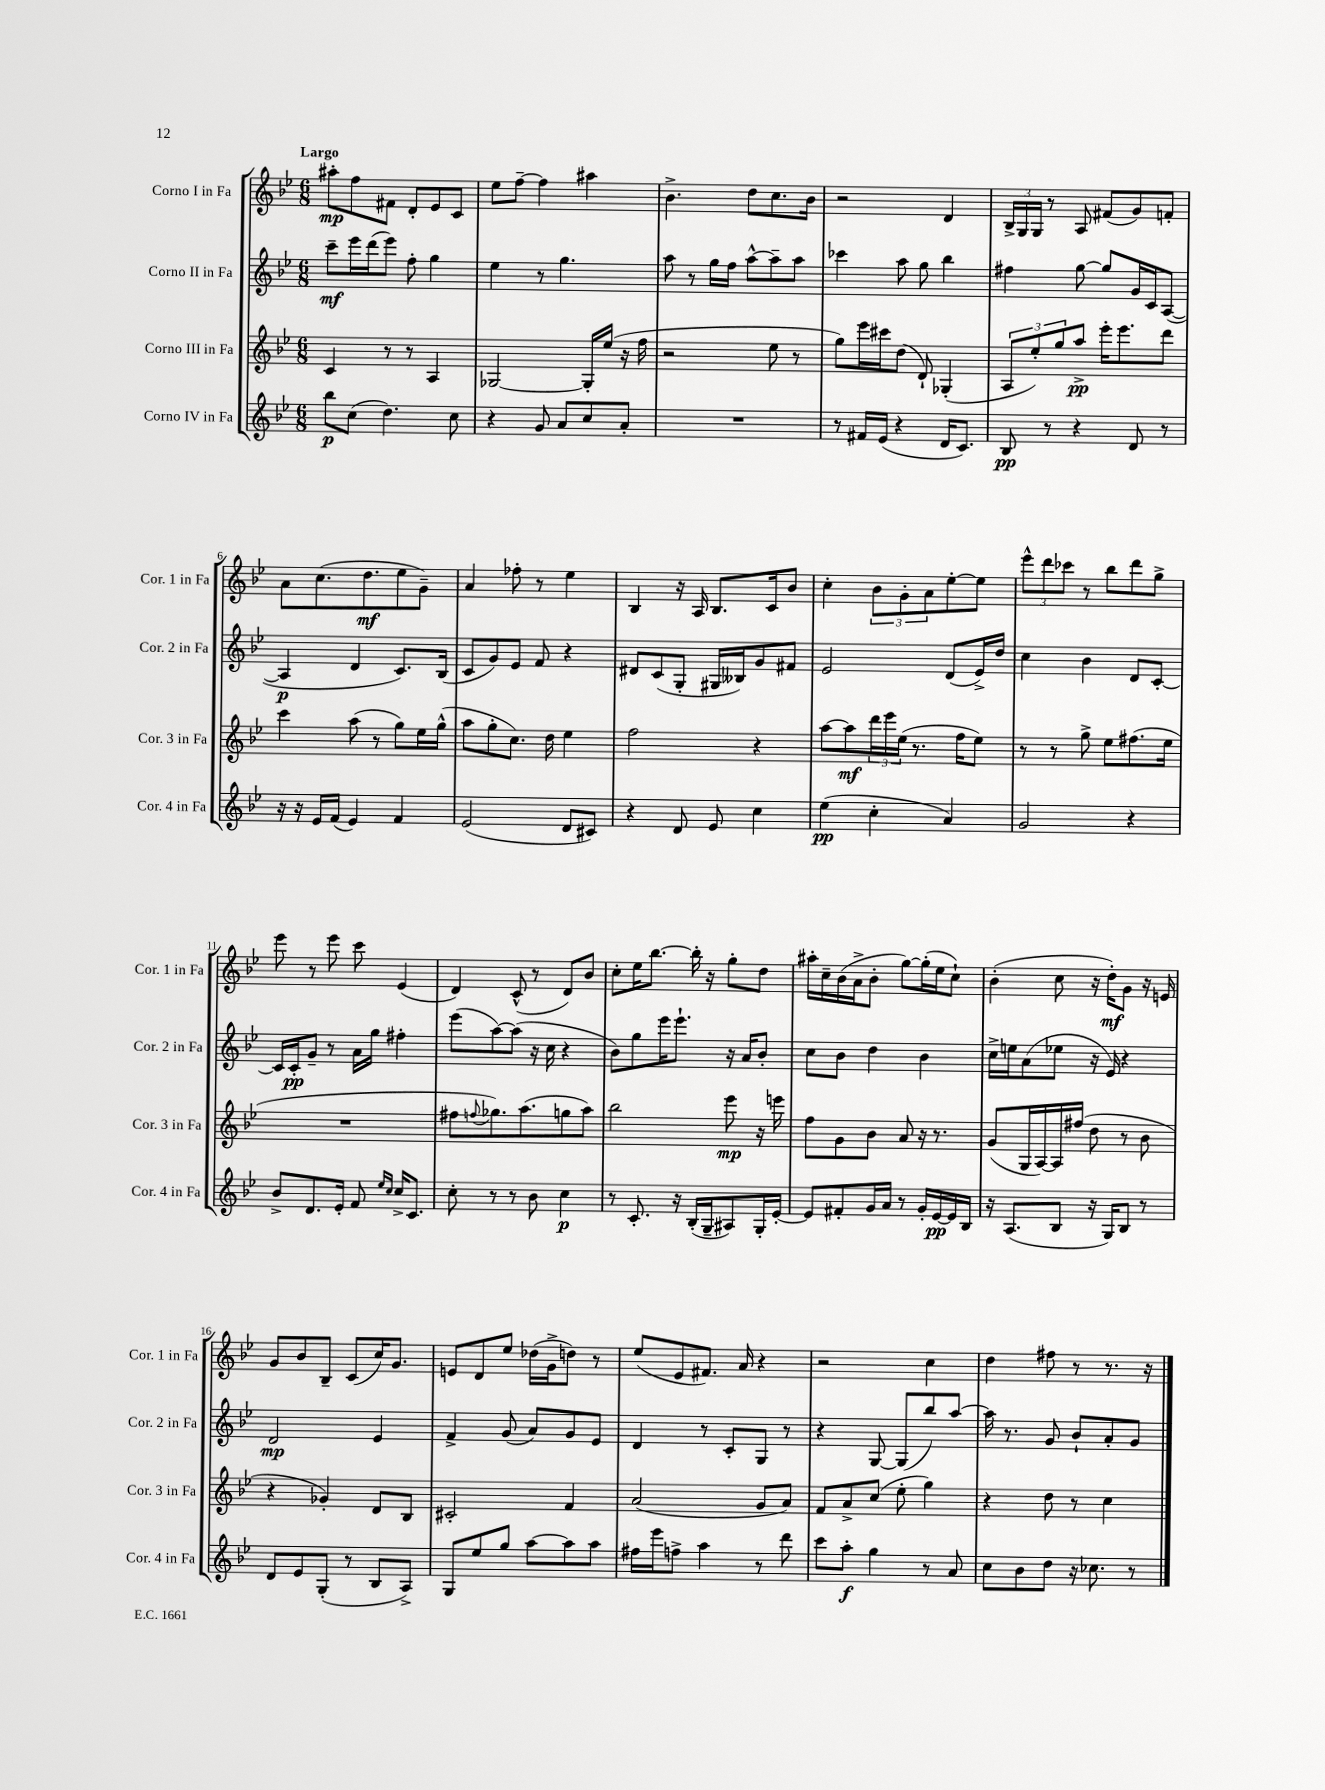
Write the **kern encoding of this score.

**kern	**kern	**kern	**kern
*staff4	*staff3	*staff2	*staff1
*clefG2	*clefG2	*clefG2	*clefG2
*k[b-e-]	*k[b-e-]	*k[b-e-]	*k[b-e-]
*M6/8	*M6/8	*M6/8	*M6/8
8bb-\L	4c/	8ccc~\L	8aa#'\L
(8cc\J	.	16eee-\L	8ff\
.	.	(16ddd\J	.
4.dd\)	8r	8eee-\J)	8f#\J
.	8r	8ff'\	8d'/L
.	4A/	4gg\	8e-/
8cc\	.	.	8c/J
=	=	=	=
4r	[2G-/	4ee-\	8ee-\L
.	.	.	[8ff~\J
8g/	.	8r	4ff\]
8a/L	.	4.gg\	.
8cc/	16G-'/]LL	.	4aa#\
.	(16ee-/JJ	.	.
8a'/J	16r	.	.
.	16ff\	.	.
=	=	=	=
2.r	2r	8aa\	4.b-^\
.	.	8r	.
.	.	16gg\LL	.
.	.	16ff\JJ	.
.	.	[8aa^^\L	8dd\L
.	8ee-\	8aa~\]	8.cc\
.	8r	8aa\J	.
.	.	.	16b-\Jk
=	=	=	=
8r	8gg\L)	4ccc-\	2r
16f#/LL	16eee-\L	.	.
(16e-/JJ	16ccc#\J	.	.
4r	(8dd\J	8aa\	.
.	8d`/)	8gg\	.
16d/LK	(4G-'/	4bb-\	4d/
8.c/J)	.	.	.
=	=	=	=
8B-/	12A/L	4ff#\	24B-^/LL
.	.	.	24G/
.	12ee-'/)	.	24G/JJ
8r	.	.	8r
.	12gg/	.	.
4r	8aa^/J	[8gg\	8A/
.	16eee-'\LK	8gg/]L	(8f#/L
.	8.eee-\	.	.
8d/	.	16g/L	8g/)
.	.	16c/J	.
8r	8ddd\J	([8A/J	8f'/J
=	=	=	=
16r	4ccc\	4A/]	8a\L
16r	.	.	.
16e-/LL	.	.	(8.cc\
(16f/JJ	.	.	.
4e-/)	(8aa\	4d/	.
.	.	.	8.dd\
.	8r	.	.
4f/	8gg\L)	8.c/L)	8ee-\
.	16ee-\L	.	8g~\J)
.	(16gg^^\JJ	(16B-/Jk	.
=	=	=	=
(2e-/	8aa\L	8c/L	4a/
.	8gg'\	8g/)	.
.	8.cc\J)	8e-/J	8ff-'\
.	.	8f/	8r
.	16dd\	.	.
8d/L	4ee-\	4r	4ee-\
8c#/J)	.	.	.
=	=	=	=
4r	2ff\	8d#/L	4B-/
.	.	(8c/	.
8d/	.	8G'/J	16r
.	.	.	16A/
8e-/	.	16G#/LL	8.B-/L
.	.	16B--/J)	.
4cc\	4r	8g/	.
.	.	.	16c/k
.	.	8f#/J	8b-/J
=	=	=	=
(4ee-\	[8aa\L	2e-/	4cc'\
.	8aa\]	.	.
4cc'\	24ddd\L	.	12b-\L
.	24eee-\	.	.
.	(24ee-\JJ	.	12g'\
.	8.r	.	.
.	.	.	12a\
4a/)	.	(8d/L	[8ee-'\
.	16ff\LK	.	.
.	8ee-\J)	16e-^/L)	8ee-\]J
.	.	16dd/JJ	.
=	=	=	=
2g/	8r	4cc\	12eee-^^\L
.	.	.	12ddd\
.	8r	.	.
.	.	.	12ccc-\J
.	8gg^\	4b-\	8r
.	8ee-\L	.	8bb-\L
4r	(8.ff#\	8d/L	8ddd\
.	.	[8c'/J	8gg^\J
.	16ee-\Jk	.	.
=	=	=	=
8b-^/L	2.r	16c/]LL	8eee-\
.	.	16c'/J	.
8.d/	.	8g~/J	8r
.	.	8r	8eee-\
16e-'/Jk	.	.	.
8f/	.	16a\LL	8ccc\
.	.	16gg\JJ	.
16qqee-/LL	.	.	.
16qqcc/JJ	.	.	.
16cc^/LK	.	4ff#'\	(4e-/
8.c/J	.	.	.
=	=	=	=
8cc'\	8ff#\L	(8eee-\L	4d/)
.	8qqff/	.	.
8r	8.gg-\)	[8aa\)	.
8r	.	(8aa\]J	(8c^^/
.	(8.aa\	.	.
8b-\	.	16r	8r
.	.	16cc\	.
4cc\	8gg\	4r	8d/L)
.	8aa\J)	.	8b-/J
=	=	=	=
8r	2bb-\	8b-\L)	8cc'\L
8.c'/	.	8gg\	16ee-\K
.	.	.	[8.bb-\J
.	.	16eee-\K	.
16r	.	8.eee-`\J	.
(16B-'/LL	.	.	16bb-'\]
16G~/J	.	.	16r
8A#/)	8eee-\	16r	8gg'\L
.	.	16a/LK	.
16G'/L	16r	8b-'/J	8dd\J
[16e-'/JJ	16eee\	.	.
=	=	=	=
8e-/]L	8ff\L	8cc\L	16aa#'\LL
.	.	.	16cc~\
8f#'/	8g\	8b-\J	(16b-\
.	.	.	16a^\J
16g/L	8b-\J	4dd\	8b-'\J
16a/JJ	.	.	.
8r	8a/	.	[8gg\L)
16g'/LL	16r	4b-\	(16gg'\]L
[16e-/	8.r	.	16ee-\J
16e-/]	.	.	8cc`\J)
16B-/JJ	.	.	.
=	=	=	=
16r	(8g/L	16cc^\LL	(4b-'\
(8.A/L	.	16ee\J	.
.	16G/L	(8a\	.
.	[16A/)	.	.
8B-/J	16A/]	8ee-\J	8cc\
.	(16ff#/JJ	.	.
16r	8dd\	16r	16r
16G/LK)	.	16e-/)	16dd'\LK)
8B-/J	8r	4r	8g\J
8r	8b-\	.	16r
.	.	.	16e/
=	=	=	=
8d/L	4r	2d/	8g/L
8e-/	.	.	8b-/
(8G'/J	4g-'/)	.	8B-~/J
8r	.	.	(8c/L
8B-/L	8d/L	4e-/	16cc/K)
.	.	.	8.g/J
8A^/J)	8B-/J	.	.
=	=	=	=
8G/L	2c#'/	4f^/	8e/L
8ee-/	.	.	8d/
8gg/J	.	(8g/	8ee-/J
[8aa\L	.	8a/L)	(16dd-\LL
.	.	.	16g^\J
8aa\]	4f/	8g/	8dd\J)
8aa\J	.	8e-/J	8r
=	=	=	=
16ff#\LL	(2a/	4d/	(8ee-/L
16eee-\J	.	.	.
8ff^\J	.	.	8e-/
4aa\	.	8r	8.f#/J)
.	.	8c'/L	.
.	.	.	16a/
8r	8g/L	8G/J	4r
8ddd\	8a/J)	8r	.
=	=	=	=
8ccc\L	8f/L	4r	2r
8aa'\J	8a^/	.	.
4gg\	(8cc/J	[8G/	.
.	8ee-'\	(8G/]L	.
8r	4gg\)	8bb-/)	4cc\
8a/	.	[8aa/J	.
=	=	=	=
8cc\L	4r	16aa\]	4dd\
.	.	8.r	.
8b-\	.	.	.
8dd\J	8dd\	8g/	8ff#\
16r	8r	8b-`/L	8r
8.cc-\	.	.	.
.	4cc\	8a'/	8.r
8r	.	8g/J	.
.	.	.	16r
==	==	==	==
*-	*-	*-	*-
